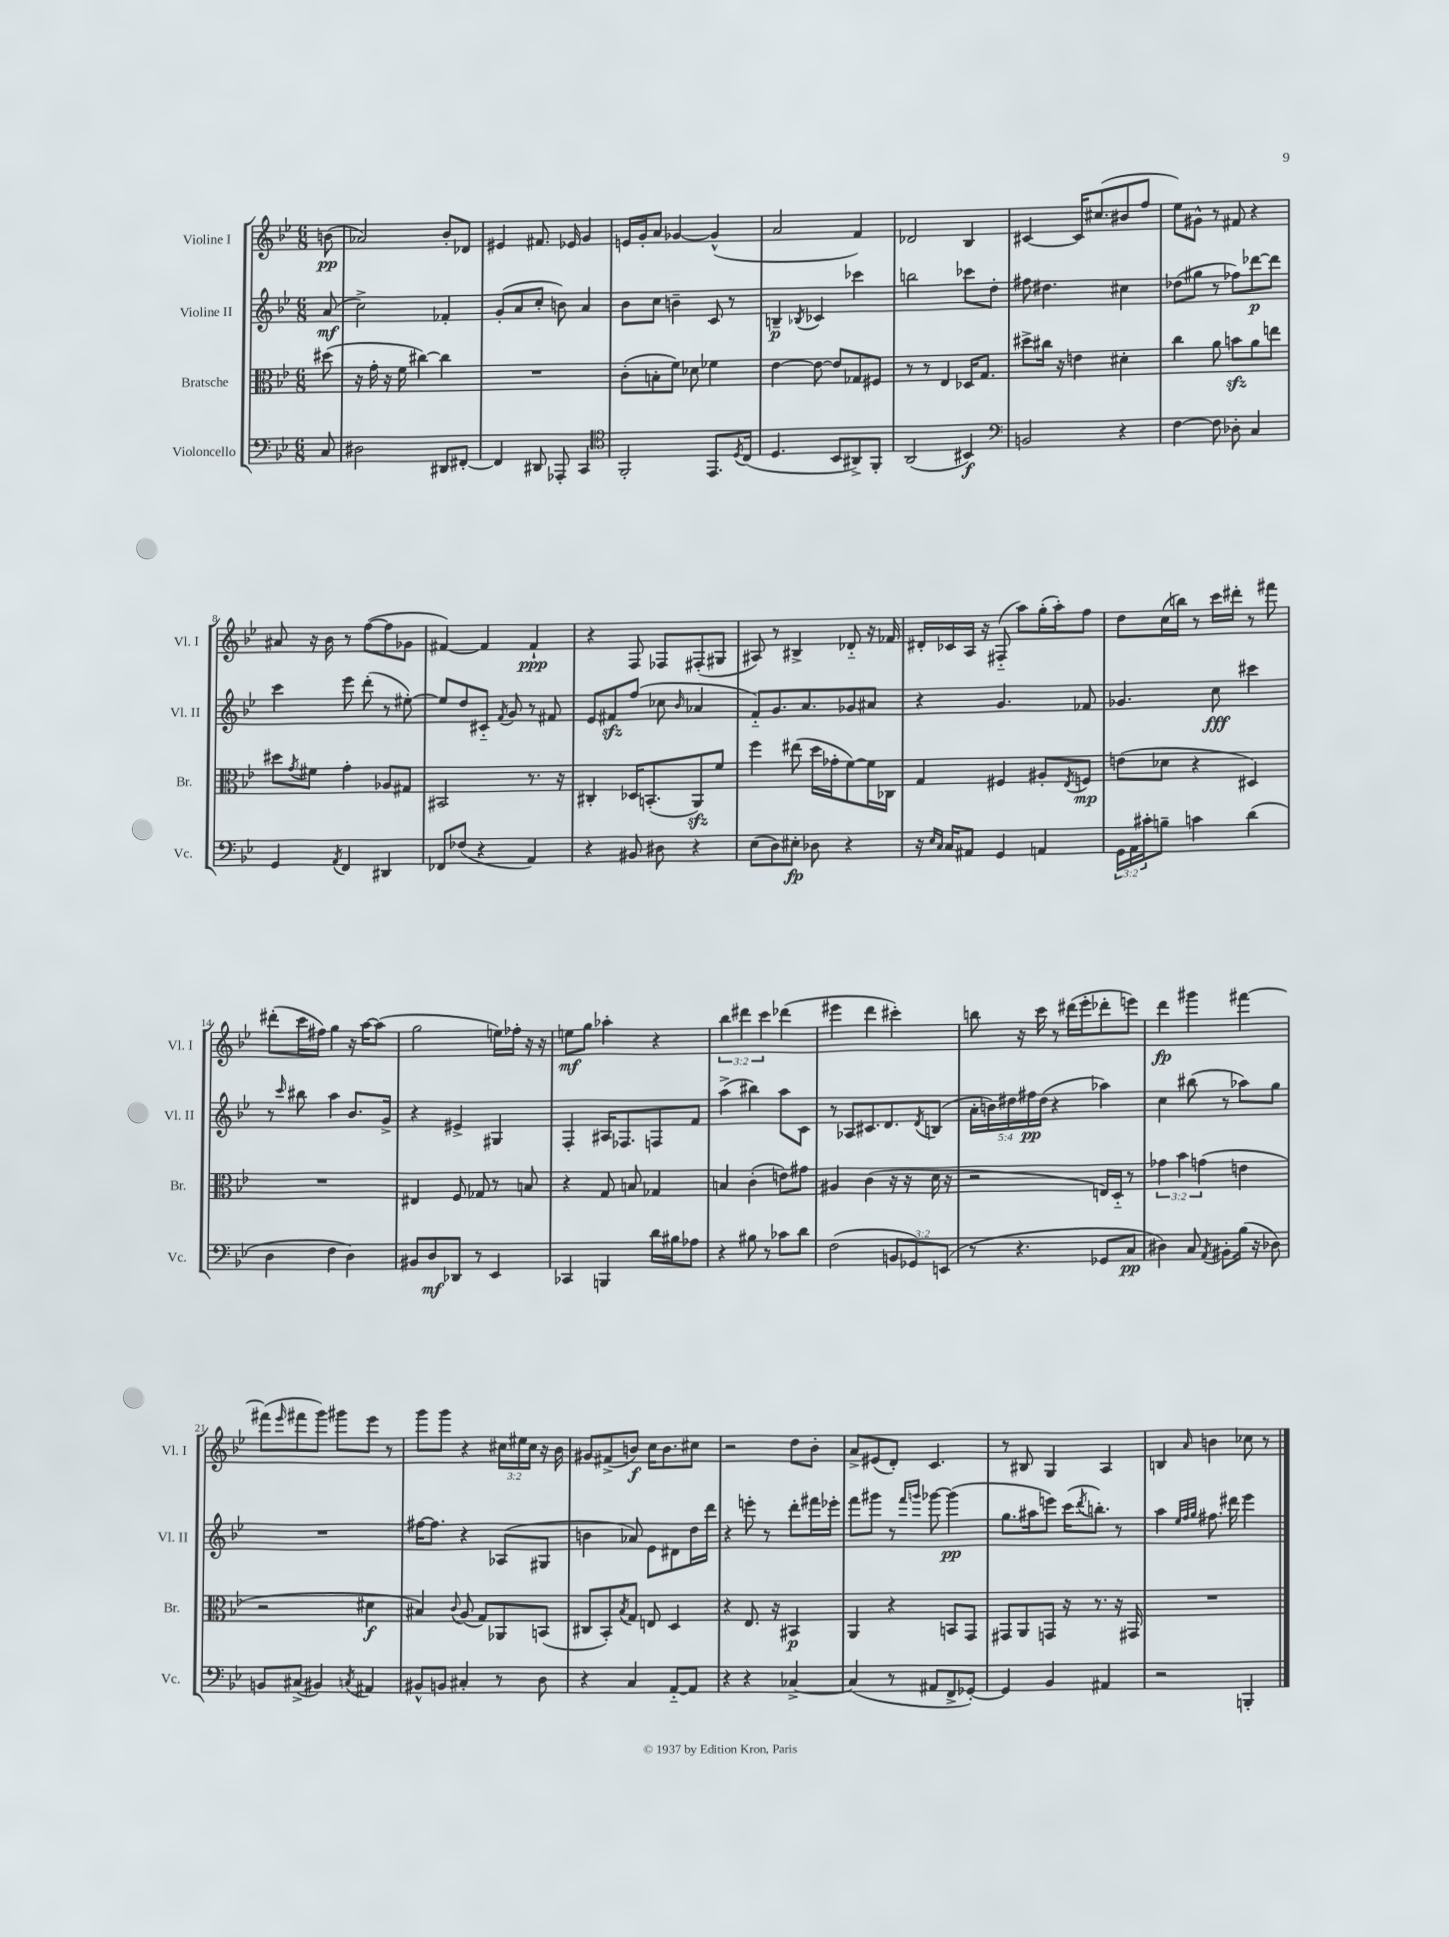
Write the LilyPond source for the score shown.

<<
\new StaffGroup <<
\new Staff = "s0" \with { instrumentName = "Violine I" shortInstrumentName = "Vl. I" } {
    \clef treble \key bes \major \numericTimeSignature \time 6/8 \override Staff.TupletNumber.text = #tuplet-number::calc-fraction-text \partial 8
    b'8\pp( |
    aes'2) bes'8-. des'8 |
    eis'4 fis'8. ees'16 g'4 |
    e'16 g'16-. a'8 ges'4~ ges'4-^( |
    a'2 f'4) |
    des'2 bes4 |
    cis'4~ cis'16 cis''8.( bis'8 f''8 |
    ees''8) gis'8-^ r8 fis'8 r4 |
    ais'8 r16 bes'16 r8 f''8~( f''8 ges'8 |
    fis'4~) fis'4 fis'4-!\ppp |
    r4 f8 fes8 fis8-.( gis8 |
    ais8) r8 bis4-> des'8-_ r16 fes'16 |
    dis'16-. ces'16 a16 r16 fis8-_( a''8) g''16-.( a''16-.) f''8 |
    d''8 c''16( b''16) r8 c'''16 dis'''16-. r8 fis'''8 |
    dis'''8-.( c'''16 fis''16) g''4 r16 a''16~ a''8( |
    g''2 e''16) fes''16-. r16 r16 |
    e''8\mf g''8 aes''4-. r4 |
    \tuplet 3/2 { bes''4 dis'''4 c'''4 } des'''4( |
    eis'''4 d'''4 cis'''4-.) |
    b''8 r16 c'''16 r8 dis'''16( ees'''16-. des'''8-. e'''8) |
    d'''4\fp gis'''4 fis'''4~ |
    fis'''8( \grace { ees'''16 } fis'''8 g'''8) gis'''8 ees'''8 r8 |
    g'''8 g'''8 r4 \tuplet 3/2 { cis''16 eis''16 cis''16 } r16 bes'16 |
    gis'8 fis'8->( b'8\f) c''16 b'8. cis''8 |
    r2 d''8 bes'8-. |
    a'8-> eis'8( d'8-.) c'4. |
    r8 bis8 g4 a4 |
    b4 \grace { a'16 } b'4 ces''8 r8 \bar "|." |
}
\new Staff = "s1" \with { instrumentName = "Violine II" shortInstrumentName = "Vl. II" } {
    \clef treble \key bes \major \numericTimeSignature \time 6/8 \override Staff.TupletNumber.text = #tuplet-number::calc-fraction-text \partial 8
    a'8\mf( |
    c''2->) fes'4-. |
    g'8-.( a'8 c''8-. b'8) a'4 |
    bes'8 c''8 b'4-- c'8 r8 |
    b4--\p \acciaccatura { bes8 } ces'4 ces'''4 |
    b''2 ces'''8 d''8-. |
    fis''8 dis''4. cis''4 |
    des''8( gis''8 r8 fes''8) des'''8~\p des'''8 |
    c'''4 ees'''8 d'''8-.( r8 eis''8~-.) |
    eis''8 d''8 cis'8-_ \acciaccatura { f'8 } g'8 r8 fis'8 |
    ees'8 fis'8\sfz f''8( ces''8 \grace { bes'16 } aes'4 |
    f'8-_) g'8. a'8. ges'8 ais'8 |
    r4 g'4. fes'8 |
    ges'4. c''8\fff cis'''4 |
    r8 \grace { c'''16 } bis''8 a''4 bes'8. g'16-> |
    r4 eis'4-> gis4 |
    f4-. ais16 fes8. f8 f'8 |
    a''4->( bis''4) a''8 c'8 |
    r8 aes8 cis'8. d'8. \acciaccatura { d'8 } b8( |
    \tuplet 5/4 { a'16-. b'16) dis''16 fis''16\pp dis''16( } r4 aes''4) |
    c''4 bis''8( r8 aes''8) g''8 |
    R2. |
    fis''16~ fis''8. r4 aes8( gis8 |
    b'4 aes'8) ees'8 dis'8 d''16 d'''16 |
    r4 e'''8-. r8 d'''8-. fis'''16 ees'''16-. |
    f'''8 gis'''8 r8 \grace { f'''16 g'''16 } ges'''8~ ges'''4\pp( |
    g''8. ais''16 e'''8) c'''16( \acciaccatura { d'''8 } b''8.-.) r8 |
    a''4 \grace { ees''32 f''32 g''32 } fis''8. dis'''16 ees'''4 \bar "|." |
}
\new Staff = "s2" \with { instrumentName = "Bratsche" shortInstrumentName = "Br." } {
    \clef alto \key bes \major \numericTimeSignature \time 6/8 \override Staff.TupletNumber.text = #tuplet-number::calc-fraction-text \partial 8
    dis''8( |
    r16 g'16-. r16 f'16 cis''4~) cis''4 |
    R2. |
    c'8-.( b8-. f'8) des'8 fes'4 |
    ees'4~ ees'8~ ees'8 ges8 fis8 |
    r8 r8 ees4 des16 g8. |
    dis''8-> cis''16 r16 e'4 dis'4-. |
    c''4 a'8 b'8\sfz a'8 e''8 |
    dis''8 \acciaccatura { g'8 } fis'8 g'4-. aes8 gis8 |
    bis,2 r8. r16 |
    cis4-. des16 b,8.-.( a,8\sfz) f'8 |
    f''4 eis''8( d''16 ges'16-. f'8~) f'16 ces16 |
    g4 fis4 ais8-. \acciaccatura { ees8 } f8\mp |
    e'8( des'8 r4 dis4) |
    R2. |
    eis4 f8 ges8 r8 b8 |
    r4 g8 b8 ges4 |
    b4 c'4-.( e'8) gis'8 |
    ais4 c'4( r16 r16 d'16 r16 |
    r2 e16) d16-_ r8 |
    \tuplet 3/2 { ges'4 bes'4 g'4( } e'4 |
    r2 dis'4\f |
    bis4) \appoggiatura { c'8 } a8( g8) aes,8 b,8( |
    cis8 bes,8-.) \acciaccatura { bes8 } g8 e8 d4 |
    r4 ees8. r16 bis,4\p |
    a,4 r4 b,8 g,8 |
    gis,8 a,8 g,8 r16 r8. r16 gis,16 |
    R2. \bar "|." |
}
\new Staff = "s3" \with { instrumentName = "Violoncello" shortInstrumentName = "Vc." } {
    \clef bass \key bes \major \numericTimeSignature \time 6/8 \override Staff.TupletNumber.text = #tuplet-number::calc-fraction-text \partial 8
    c8 |
    dis2 dis,8 fis,8~-. |
    fis,4 dis,8 aes,,8-. c,4 |
    \clef tenor f,2-. ees,8. \acciaccatura { d8 } c16( |
    d4. bes,8 ais,8->) f,8-. |
    a,2( bis,4\f) |
    \clef bass b,2 r4 |
    f4~ f8 des8-. c4 |
    g,4 \acciaccatura { a,8 } f,4 dis,4 |
    fes,8 fes8( r4 a,4) |
    r4 bis,8 dis8 r4 |
    ees8( d8) eis8-.\fp des8 r4 |
    r16 \grace { ees16 c16 } c16 ais,8 g,4 a,4 |
    \tuplet 3/2 { g,16 a,16 cis'16-. } b8-- c'4 d'4( |
    d4 f4 d4) |
    bis,8 d8\mf des,8 r8 ees,4 |
    ces,4 b,,4 d'16 bis16 aes8 |
    r4 bis8 r8 ces'8 d'8 |
    f2( \tuplet 3/2 { b,8 ges,8) e,8( } |
    r8 r4. ges,8 c8\pp |
    dis4) c8 \acciaccatura { a,8 } bis,8-. bes16( r16 des8) |
    b,8 cis8->( bis,4) \acciaccatura { c8 } ais,4 |
    bis,8-^ b,8 cis4-. r8 d8 |
    r4 c4 a,8~-_ a,8 |
    r4 r4 ces4~-> |
    ces4( r8 ais,8 f,8-> ges,8~-.) |
    ges,4 bes,4 ais,4 |
    r2 b,,4-. \bar "|." |
}
>>
>>
